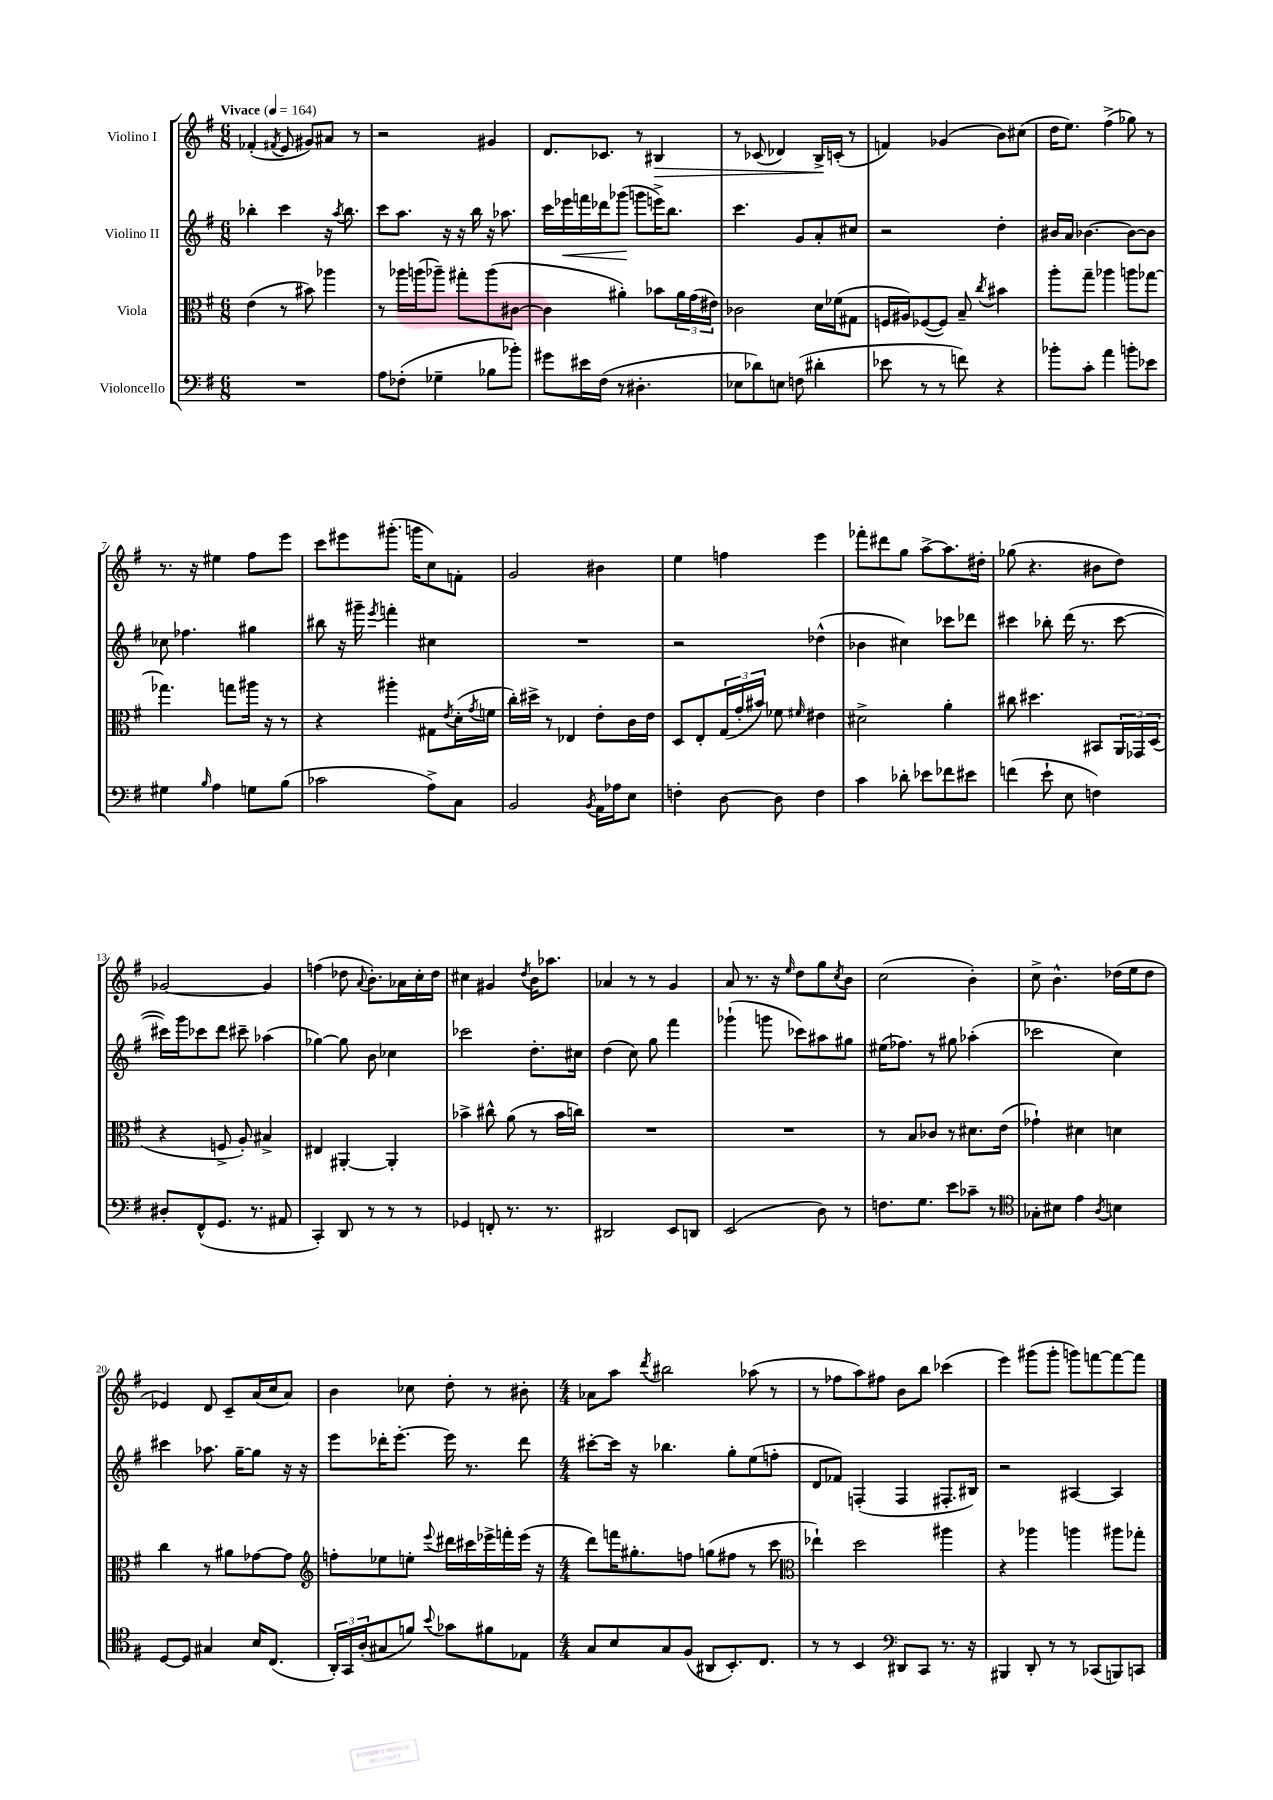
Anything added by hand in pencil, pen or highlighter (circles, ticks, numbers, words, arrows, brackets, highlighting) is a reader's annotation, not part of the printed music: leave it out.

**kern	**kern	**kern	**kern
*staff4	*staff3	*staff2	*staff1
*clefF4	*clefC3	*clefG2	*clefG2
*k[f#]	*k[f#]	*k[f#]	*k[f#]
*M6/8	*M6/8	*M6/8	*M6/8
*MM164	*MM164	*MM164	*MM164
2.r	(4e\	4bb-'\	(4f-'/
.	.	.	8qf#/
.	8r	4ccc\	8e/
.	8b#\)	.	8g#/L)
.	4aa-\	16r	8a#/J
.	.	8qaa/	.
.	.	8.bb-\	.
.	.	.	8r
=	=	=	=
8A\L	8r	8ccc\L	2r
(8F-'\J	16aa-\LL	8.aa\J	.
.	(16aa\J	.	.
4G-~\	8aa-~\J)	.	.
.	.	16r	.
.	8gg#'\L	16r	.
.	.	16bb\	.
8B-\L	(8aa-\	16r	4g#/
.	.	8.aa-\	.
8b-'\J)	[8c#\J	.	.
=	=	=	=
8g#\L	4c#\]	16ccc\LL	8.d/L
.	.	16eee-\	.
16e#\L	.	16fff\	.
(16F#\JJ	.	16ddd-\J	8.c-/J
8r	4a#'\)	(8ggg-\J	.
4.D#'\	.	8ggg\L	8r
.	8b-\L	16eee^\K)	4B#/
.	.	8.bb\J	.
.	24a#\L	.	.
.	(24g\	.	.
.	24e#\JJ)	.	.
=	=	=	=
8E-\L	2c-\	4.ccc\	8r
8d-\)	.	.	(8c-/
8E\J	.	.	4d-/)
(8F\	.	8g/L	.
4d#'\	16d\LL	8a'/	16B^/LL
.	(16f-\J	.	(16c'/JJ
.	8G#\J	8cc#/J	8r
=	=	=	=
8e-\	16F/LL	2r	4f/)
.	16A#/J)	.	.
8r	([8F-/	.	.
8r	8F-/]J)	.	(4g-/
8f\)	8B~/	.	.
.	8qcc/	.	.
4r	4b#\	4dd'\	8b\L)
.	.	.	(8cc#\J
=	=	=	=
8b-'\L	8aa'\L	16b#/LL	16dd\LK
.	.	16a/JJ	8.ee\J)
8c'\J	8gg~\J	[4.b-\	.
4a\	4aa-\	.	(4ff#^\
8b'\L	8aa\L	8b-\_L	8gg-\)
8e-\J	[8gg-\J	8b-\]J	8r
=	=	=	=
4G#\	4.gg-\]	8cc-\	8.r
.	.	4.ff-\	.
.	.	.	16r
16qqB/	.	.	.
4A\	.	.	4ee#\
.	8gg\L	.	.
8G\L	16aa#\Jk	4gg#\	8ff#\L
.	16r	.	.
(8B\J	8r	.	8eee\J
=	=	=	=
2c-\	4r	8bb#\	8ccc\L
.	.	16r	8eee#\
.	.	16ggg#~\	.
.	.	8qeee/	.
.	4aa#'\	4fff'\	(8.ggg#'\J
.	.	.	16ggg\LK
8A^\L)	8G#\L	4cc#\	8cc\)
.	8qe/	.	.
8C\J	(16d'\L	.	8f'\J
.	8qg/	.	.
.	16f\JJ	.	.
=	=	=	=
2BB/	16cc'\LL)	2.r	2g/
.	16dd#^\JJ	.	.
.	8r	.	.
.	4E-/	.	.
8qBB/	.	.	.
16AA\LL	8e'\L	.	4b#\
16A-\J	.	.	.
8E\J	16c\L	.	.
.	16e\JJ	.	.
=	=	=	=
4F'\	8D/L	2r	4ee\
.	8E'/	.	.
[8D\	(24G/L	.	4ff\
.	24g'/	.	.
.	24b#/JJ)	.	.
8D\]	8f-\	.	.
.	16qqf#/	.	.
4F\	4e#\	(4dd-^^\	4eee\
=	=	=	=
4c\	2d#^\	4b-\	8fff-'\L
.	.	.	8ddd#\
8d-'\	.	4cc#\)	8gg\J
8e-\L	.	.	[8aa^\L
8f-\	4a'\	8ccc-\L	8.aa\]
8e#\J	.	8ddd-\J	.
.	.	.	16dd#'\Jk
=	=	=	=
(4f\	8cc#\	4ccc#\	(8gg-\
.	4.dd#\	.	4.r
8e`\	.	8bb-'\	.
8E\	.	(16ddd\	.
.	.	8.r	.
4F\)	8BB#/L	.	8b#\L
.	24AA/L	[8ccc#\	8dd\J)
.	24GG-/	.	.
.	(24D/JJ	.	.
=	=	=	=
8D#'/L	4r	16ccc#\]LL)	[2g-/
.	.	16ggg\J	.
(8FF#^^/	.	8ccc-\	.
8.GG/J	8F^/	8ddd\J	.
.	8A'/)	8ccc#~\	.
8.r	.	.	.
.	4B#^/	(4aa-\	4g-/]
8AA#/	.	.	.
=	=	=	=
4CC'/)	4E#/	[4gg-\)	(4ff\
8DD/	[4AA#'/	8gg-\]	8dd-\
.	.	.	8qqa/
8r	.	8b\	8.b'\L)
8r	4AA#'/]	4cc-\	.
.	.	.	16a-\L
8r	.	.	16cc'\
.	.	.	16dd-\JJ
=	=	=	=
4GG-/	4b-^\	2ccc-\	4cc#\
8FF'/	8cc#^^\	.	4g#/
8.r	(8a\	.	.
.	.	.	8qdd/
.	8r	8.dd'\L	16b\LK
8.r	.	.	8.aa-\J
.	16b-\LL	.	.
.	16cc\JJ)	16cc#\Jk	.
=	=	=	=
2DD#/	2.r	(4dd\	4a-/
.	.	8cc\)	8r
.	.	8gg\	8r
8EE/L	.	4fff#\	4g/
8DD/J	.	.	.
=	=	=	=
(2EE/	2.r	(4ggg-`\	8a/
.	.	.	8.r
.	.	8ggg\	.
.	.	.	16r
.	.	.	16qqee/
.	.	8ccc-\L)	8dd\L
8D\)	.	8aa#\	8gg\
.	.	.	8qcc/
8r	.	8gg#\J	8b\J
=	=	=	=
8.F\L	8r	(16ee#\LK	(2cc\
.	.	8.ff-\J)	.
.	8B/L	.	.
8.G\J	.	.	.
.	8c-/J	8r	.
8e\L	8r	8gg#\	.
8c-~\J	8.d#\L	(4aa-'\	4b'\)
8r	.	.	.
.	(16e\Jk	.	.
=	=	=	=
*clefC4	*	*	*
8G-'\L	4g-`\)	2ccc-\	8cc^\
8B#\J	.	.	4.b^^\
4e\	4d#\	.	.
8qA/	.	.	.
4B\	4d\	4cc\)	(16dd-\LL
.	.	.	16ee\J
.	.	.	8dd-\J
=	=	=	=
[8D/L	4cc\	4ccc#\	4e-/)
8D/]J	.	.	.
4G#/	8r	8.aa-\	8d/
.	8a#\L	.	8c~/L
.	.	[16gg~\LK	.
16B/LK	[8g-\	8gg\]J	(16a/L
(8.C/J	.	.	16cc/J
.	8g-\]J	16r	8a/J)
.	.	16r	.
=	=	=	=
*	*clefG2	*	*
24AA'/LL)	8ff'\L	8eee\L	4b\
24GG/	.	.	.
(24A'/J	.	.	.
8G#/	8ee-\	16ddd-'\K	.
.	.	[8.eee'\J	.
8f/J)	8ee'\J	.	8cc-\
8qqb/	8qqeee/	.	.
8g-\L	16ddd#\LL	16eee\]	8dd'\
.	16ccc#\	8.r	.
8f#\	16eee-^\	.	8r
.	16fff'\	.	.
8E-\J	(16eee-\JJ	8ddd-\	8b#'\
.	16r	.	.
=	=	=	=
*M4/4	*M4/4	*M4/4	*M4/4
8G/L	8ddd\L)	[8ccc#'\L	8a-\L
8B/	16fff\K	16ccc#\]Jk	8aa\J
.	8.gg#'\	16r	.
.	.	.	8qddd/
8G/	.	4.bb-\	2bb#\
(8F#/J	8ff\J	.	.
8AA#/L	(8gg\L	.	.
8.BB'/)	8ff#\J	8gg'\L	.
.	8r	(8ee\	(8aa-\
8.C/J	.	.	.
.	8ccc\	8ff'\J	8r
=	=	=	=
*	*clefC3	*	*
8r	4ee-`\)	8d/L	8r
8r	.	8f-/J)	8ff-\L
4BB/	2dd\	(4F'/	8aa\)
.	.	.	8ff#\J
*clefF4	*	*	*
8DD#/L	.	4F/	8b\L
8CC/J	.	.	8bb\J
8.r	4aa#\	8.F#'/L	(4ccc-\
16r	.	16B#/Jk)	.
=	=	=	=
4BBB#/	4r	2r	4eee\)
8DD'/	4aa-\	.	(8ggg#\L
8r	.	.	8ggg#'\J
8r	4aa\	[4A#/	8ggg\L)
(8CC-/L	.	.	[8fff\
8BBB/)	8aa#\L	4A#/]	8fff\_
8CC/J	8gg-'\J	.	8fff\]J
==	==	==	==
*-	*-	*-	*-
